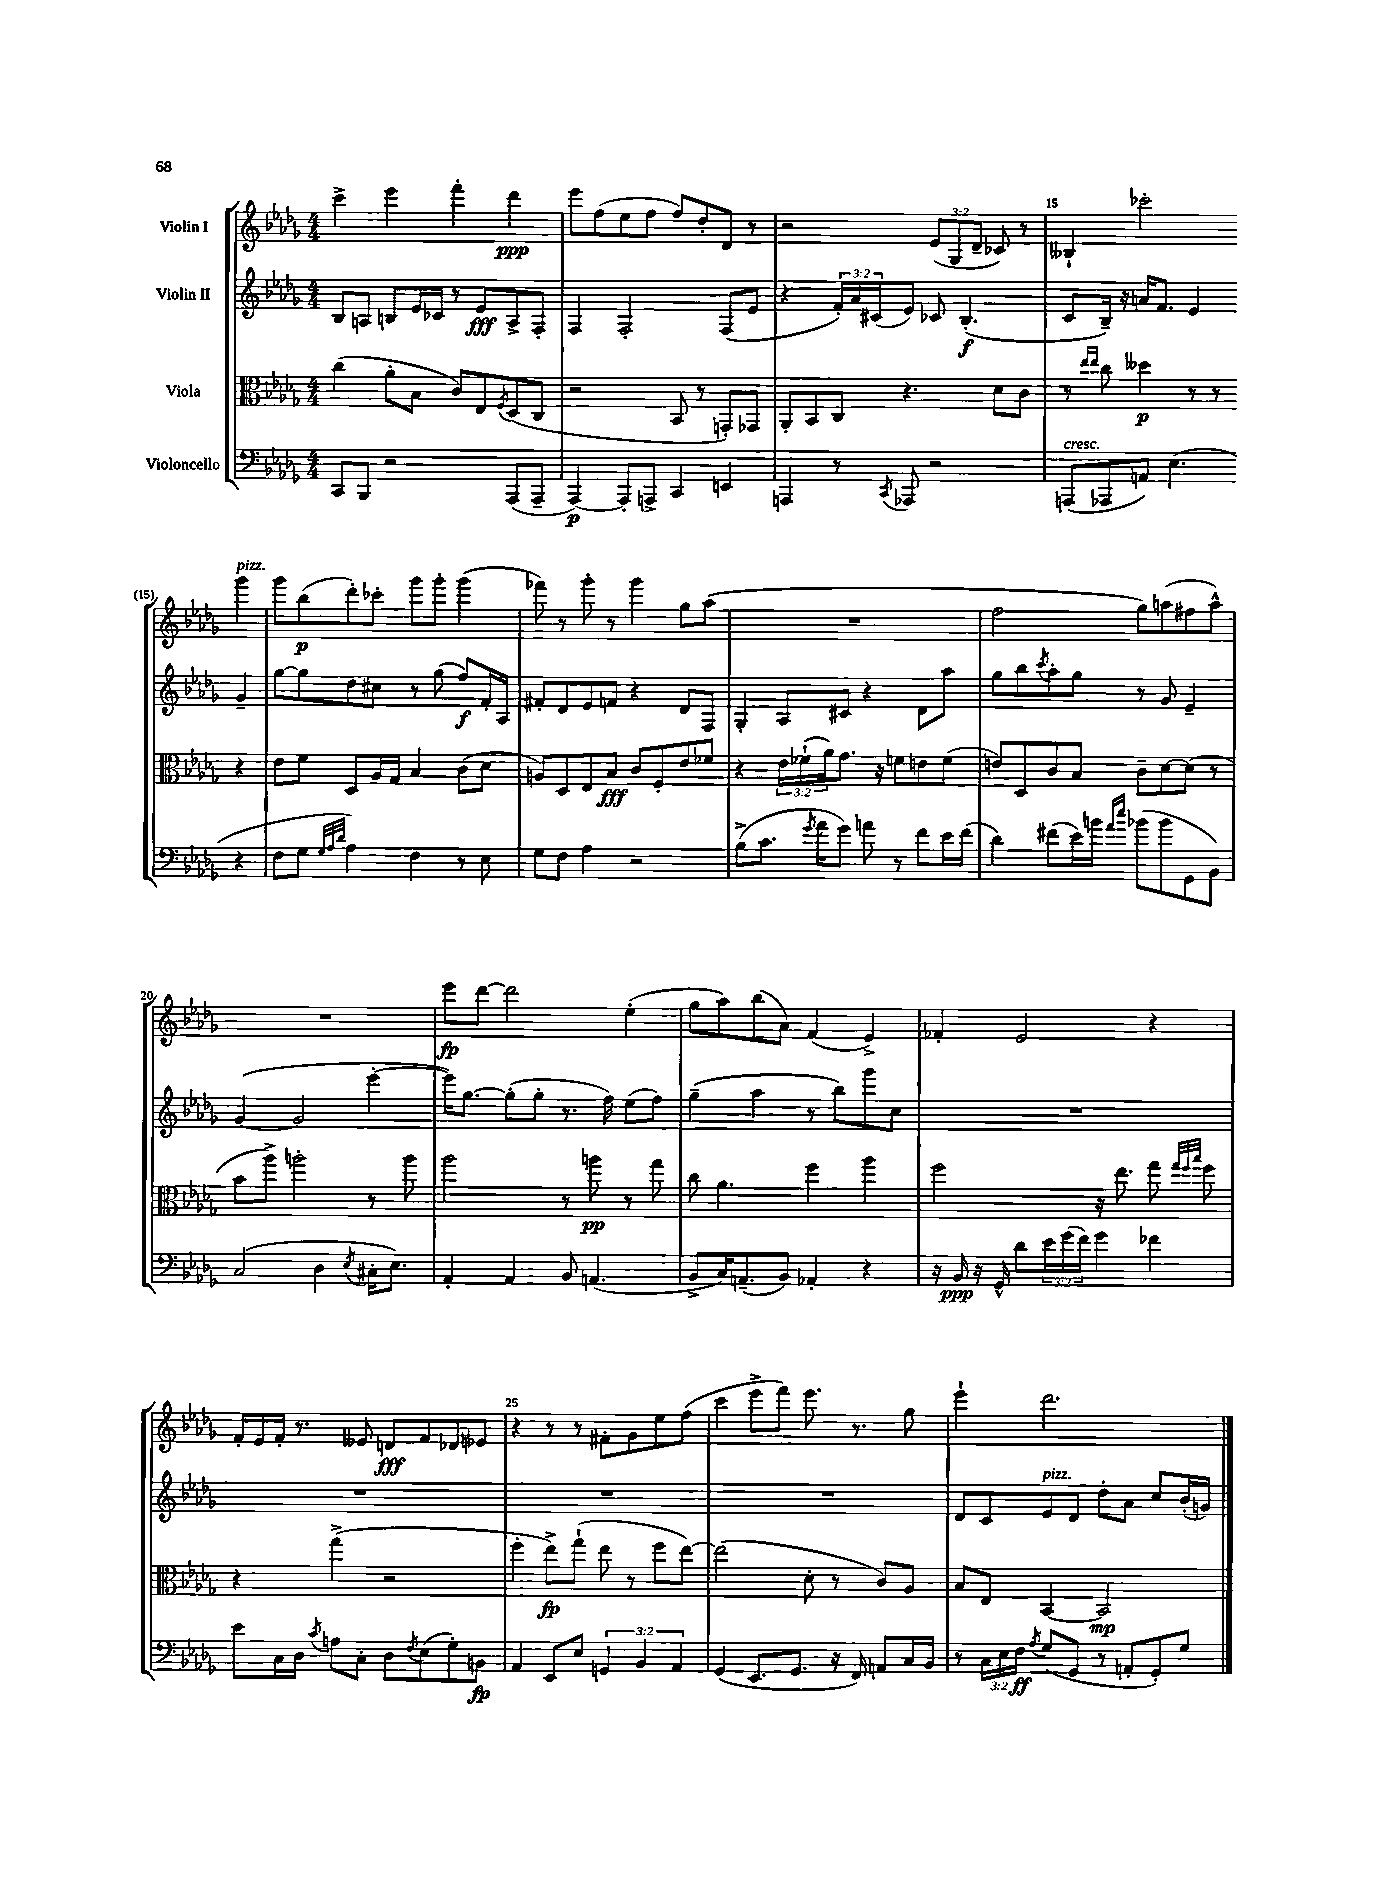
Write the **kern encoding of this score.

**kern	**dynam	**kern	**dynam	**kern	**dynam	**kern	**dynam
*part4	*part4	*part3	*part3	*part2	*part2	*part1	*part1
*staff4	*staff4	*staff3	*staff3	*staff2	*staff2	*staff1	*staff1
*I"Violoncello	*	*I"Viola	*	*I"Violin II	*	*I"Violin I	*
*clefF4	*	*clefC3	*	*clefG2	*	*clefG2	*
*k[b-e-a-d-g-]	*	*k[b-e-a-d-g-]	*	*k[b-e-a-d-g-]	*	*k[b-e-a-d-g-]	*
*M4/4	*	*M4/4	*	*M4/4	*	*M4/4	*
=12	=12	=12	=12	=12	=12	=12	=12
8CC/L	.	(4cc\	.	8B-/L	.	4ccc^\	.
8BBB-/J	.	.	.	8An/J	.	.	.
2r	.	8a-'\L	.	8Bn/L	.	4eee-\	.
.	.	8B-\J	.	16e-/L	.	.	.
.	.	.	.	16c-X/JJ	.	.	.
.	.	8c/L)	.	8r	.	4fff'\	.
.	.	8E-/	.	8e-/L	fff	.	.
.	.	8qF/	.	.	.	.	.
(8AAA-/L	.	(8D-/	.	8A^/	.	4ddd-\	ppp
8AAA-~/J	.	8C/J	.	8F'/J	.	.	.
=13	=13	=13	=13	=13	=13	=13	=13
[4AAA-/)	p	2r	.	4F/	.	8eee-\L	.
.	.	.	.	.	.	(8ff\	.
8AAA-'/L]	.	.	.	2F'/	.	8ee-\	.
8AAAn^/J	.	.	.	.	.	8ff\J	.
4CC/	.	8BB-/	.	.	.	8ff/L)	.
.	.	8r	.	.	.	8dd-'/	.
4EEn/	.	8GGn'/L)	.	(8F/L	.	8d-/J	.
.	.	8GG-X/J	.	8e-/J	.	8r	.
=14	=14	=14	=14	=14	=14	=14	=14
4AAAn/	.	8AA-'/L	.	4r	.	2r	.
.	.	8BB-/	.	.	.	.	.
8r	.	8C/J	.	24f'/LL)	.	.	.
.	.	.	.	24a-/	.	.	.
.	.	.	.	(24c#X/J	.	.	.
8qCC/	.	.	.	.	.	.	.
8AAA-X/	.	4.r	.	8e-/J)	.	.	.
2r	.	.	.	8c-X/	.	(12e-/L	.
.	.	.	.	.	.	12G-/	.
.	.	.	.	(4.B-'/	f	.	.
.	.	.	.	.	.	12d-~/J	.
.	.	8d-\L	.	.	.	8c-X/)	.
.	.	8c\J	.	.	.	8r	.
=15	=15	=15	=15	=15	=15	=15	=15
!LO:TX:a:i:t=cresc.	!	!	!	!	!	!	!
(8AAAn/L	.	8r	.	8c/L	.	4B--X`/	.
.	.	16qqee-/LL	.	.	.	.	.
.	.	16qqee-/JJ	.	.	.	.	.
8AAA-X/	.	8cc\	.	16B-~/Jk)	.	.	.
.	.	.	.	16r	.	.	.
8AAn/J)	.	4dd--X\	p	16an/KL	.	2ccc-X'\	.
.	.	.	.	8.f/J	.	.	.
(4.E-\	.	.	.	.	.	.	.
.	.	8r	.	4e-/	.	.	.
.	.	8r	.	.	.	.	.
!	!	!	!	!	!	!LO:TX:a:i:t=pizz.	!
4r	.	4r	.	4g-~/	.	4ggg-\	.
!!LO:LB:g=z
=16	=16	=16	=16	=16	=16	=16	=16
8F\L	.	8e-\L	.	[8gg-\L	.	8ggg-\L	.
8G-\J	.	8f\J	.	8gg-\]	.	(8bb-\	p
32qqG-/LLL	.	.	.	.	.	.	.
32qqA-/	.	.	.	.	.	.	.
32qqd-/JJJ	.	.	.	.	.	.	.
4A-\)	.	8D-/L	.	8dd-\	.	8ddd-'\)	.
.	.	16A-/L	.	8cc#X\J	.	8ccc-X'\J	.
.	.	16G-/JJ	.	.	.	.	.
4F\	.	4B-/	.	8r	.	8ggg-\L	.
.	.	.	.	(8gg-\	.	8ggg-'\J	.
8r	.	(8c\L	.	8ff/L)	f	(4ggg-\	.
8E-\	.	8d-\J	.	16f'/L	.	.	.
.	.	.	.	16A-/JJ	.	.	.
=17	=17	=17	=17	=17	=17	=17	=17
8G-\L	.	8An/L)	.	8f#X'/L	.	8fff-X\)	.
8F\J	.	8D-/	.	8d-/	.	8r	.
4A-\	.	8E-/	.	8e-/	.	8ggg-'\	.
.	.	8B-/J	fff	8fn/J	.	8r	.
2r	.	8c/L	.	4r	.	4ggg-\	.
.	.	8F'/	.	.	.	.	.
.	.	8e-/	.	8d-/L	.	8gg-\L	.
.	.	8f-X/J	.	8F/J	.	(8aa-\J	.
=18	=18	=18	=18	=18	=18	=18	=18
(8B-^\L	.	4r	.	4G-'/	.	1r	.
8.c\J	.	.	.	.	.	.	.
.	.	24e-\LL	.	8A-/L	.	.	.
.	.	(24f-X`\	.	.	.	.	.
8qg-/	.	.	.	.	.	.	.
16a-\KL	.	.	.	.	.	.	.
.	.	24a-\J)	.	.	.	.	.
8g-\J)	.	8.g-\J	.	8c#X/J	.	.	.
8an\	.	.	.	4r	.	.	.
.	.	16r	.	.	.	.	.
8r	.	8fn\L	.	.	.	.	.
8f\L	.	8en\	.	8d-\L	.	.	.
16e-\L	.	(8f\J	.	8aa-\J	.	.	.
(16f\JJ	.	.	.	.	.	.	.
=19	=19	=19	=19	=19	=19	=19	=19
4d-\)	.	8en/L)	.	8gg-\L	.	2ff\	.
.	.	8D-/	.	8bb-\	.	.	.
.	.	.	.	8qccc/	.	.	.
(8f#X\L	.	8c/	.	8aa-'\	.	.	.
16e-\L)	.	8B-/J	.	8gg-\J	.	.	.
16bn\JJ	.	.	.	.	.	.	.
16qqa-/LL	.	.	.	.	.	.	.
16qqee-/JJ	.	.	.	.	.	.	.
(8b-X\L	.	8c~\L	.	8r	.	8gg-\L)	.
8b-\	.	[8d-\	.	8g-/	.	(8aan\	.
8GG-\	.	(8d-\J]	.	4e-~/	.	8ff#X\	.
8BB-\J)	.	8r	.	.	.	8aa^^\J)	.
!!LO:LB:g=z
=20	=20	=20	=20	=20	=20	=20	=20
(2C/	.	8b-\L	.	([4g-/	.	1r	.
.	.	8aa-^\J)	.	.	.	.	.
.	.	2aan'\	.	2g-/]	.	.	.
4D-\	.	.	.	.	.	.	.
8qE-/	.	.	.	.	.	.	.
16C#X'\KL	.	8r	.	[4eee-'\	.	.	.
8.E-\J)	.	.	.	.	.	.	.
.	.	8aa\	.	.	.	.	.
=21	=21	=21	=21	=21	=21	=21	=21
4AA-'/	.	2aa-\	.	16eee-\KL])	.	8eee-\L	fp
.	.	.	.	[8.gg-\J	.	.	.
.	.	.	.	.	.	[8ddd-\J	.
4AA-/	.	.	.	(8gg-'\L]	.	2ddd-\]	.
.	.	.	.	8gg-'\J	.	.	.
8BB-/	.	8r	.	8.r	.	.	.
(4.AAn/	.	8aan\	pp	.	.	.	.
.	.	.	.	16ff\)	.	.	.
.	.	8r	.	(8ee-\L	.	(4ee-'\	.
.	.	8gg-\	.	8ff\J)	.	.	.
=22	=22	=22	=22	=22	=22	=22	=22
8BB-^/L	.	8cc\	.	(4gg-~\	.	8gg-\L	.
16C/K)	.	4.a-\	.	.	.	8aa-\)	.
(8.AAn~/	.	.	.	.	.	.	.
.	.	.	.	4aa-\	.	(8bb-\	.
8BB-/J)	.	.	.	.	.	8a-\J)	.
4AA-X'/	.	4ff\	.	8r	.	(4f/	.
.	.	.	.	8bb-\L)	.	.	.
4r	.	4aa-\	.	8ggg-\	.	4e-^/)	.
.	.	.	.	8cc\J	.	.	.
=23	=23	=23	=23	=23	=23	=23	=23
16r	.	2ff\	.	1r	.	4f-X'/	.
16BB-/	ppp	.	.	.	.	.	.
16r	.	.	.	.	.	.	.
16GG-^^/	.	.	.	.	.	.	.
8d-\L	.	.	.	.	.	2e-/	.
24e-\L	.	.	.	.	.	.	.
(24g-\	.	.	.	.	.	.	.
24f\JJ)	.	.	.	.	.	.	.
4g-\	.	16r	.	.	.	.	.
.	.	8.ee-\	.	.	.	.	.
4f-X\	.	8gg-\	.	.	.	4r	.
.	.	32qqgg-/LLL	.	.	.	.	.
.	.	32qqff/	.	.	.	.	.
.	.	32qqbb-/JJJ	.	.	.	.	.
.	.	8ff\	.	.	.	.	.
!!LO:LB:g=z
=24	=24	=24	=24	=24	=24	=24	=24
8e-\L	.	4r	.	1r	.	16f'/LL	.
.	.	.	.	.	.	16e-/	.
16C\L	.	.	.	.	.	16f'/JJ	.
16D-\JJ	.	.	.	.	.	8.r	.
8qc/	.	.	.	.	.	.	.
8An\L	.	(4gg-^\	.	.	.	.	.
8C'\J	.	.	.	.	.	8e--X/	.
8D-\L	.	2r	.	.	.	8dn/L	fff
8qF/	.	.	.	.	.	.	.
(8E-\	.	.	.	.	.	8f/	.
8G-'\)	.	.	.	.	.	8d-X/	.
8BBn\J	fp	.	.	.	.	8e-X/J	.
=25	=25	=25	=25	=25	=25	=25	=25
4AA-/	.	4ff'\	.	1r	.	4r	.
8EE-/L	.	8ee-^\L)	fp	.	.	8r	.
8E-/J	.	(8gg-`\J	.	.	.	8r	.
6GGn/	.	8ee-\	.	.	.	8f#X'\L	.
.	.	8r	.	.	.	8g-\	.
6BB-/	.	.	.	.	.	.	.
.	.	8ff\L	.	.	.	8ee-\	.
6AA-/	.	.	.	.	.	.	.
.	.	[8ee-\J)	.	.	.	(8ff\J	.
=26	=26	=26	=26	=26	=26	=26	=26
(4GG-/	.	(2ee-\]	.	1r	.	4ccc\	.
8.EE-/L	.	.	.	.	.	8eee-^\L	.
.	.	.	.	.	.	8fff\J)	.
8.GG-/J	.	.	.	.	.	.	.
.	.	8d-'\	.	.	.	8.eee-\	.
16r	.	8r	.	.	.	.	.
16FF/)	.	.	.	.	.	8.r	.
8AAn/L	.	8c/L)	.	.	.	.	.
16C/L	.	8A-/J	.	.	.	8gg-\	.
16BB-/JJ	.	.	.	.	.	.	.
=27	=27	=27	=27	=27	=27	=27	=27
8r	.	8B-/L	.	8d-/L	.	4eee-`\	.
24C\LL	.	8E-/J	.	8c/	.	.	.
24E-\	.	.	.	.	.	.	.
24F\JJ	ff	.	.	.	.	.	.
8qA-/	.	.	.	.	.	.	.
!	!	!	!	!LO:TX:a:i:t=pizz.	!	!	!
(8G-/L	.	[4BB-/	.	8e-/	.	2.ddd-\	.
8GG-/J	.	.	.	8d-/J	.	.	.
8r	.	2BB-/]	mp	8dd-'\L	.	.	.
8AAn'/L	.	.	.	8a-\J	.	.	.
8GG-'/)	.	.	.	8cc/L	.	.	.
8G-/J	.	.	.	(16b-'/L	.	.	.
.	.	.	.	16gn/JJ)	.	.	.
==	==	==	==	==	==	==	==
*-	*-	*-	*-	*-	*-	*-	*-
